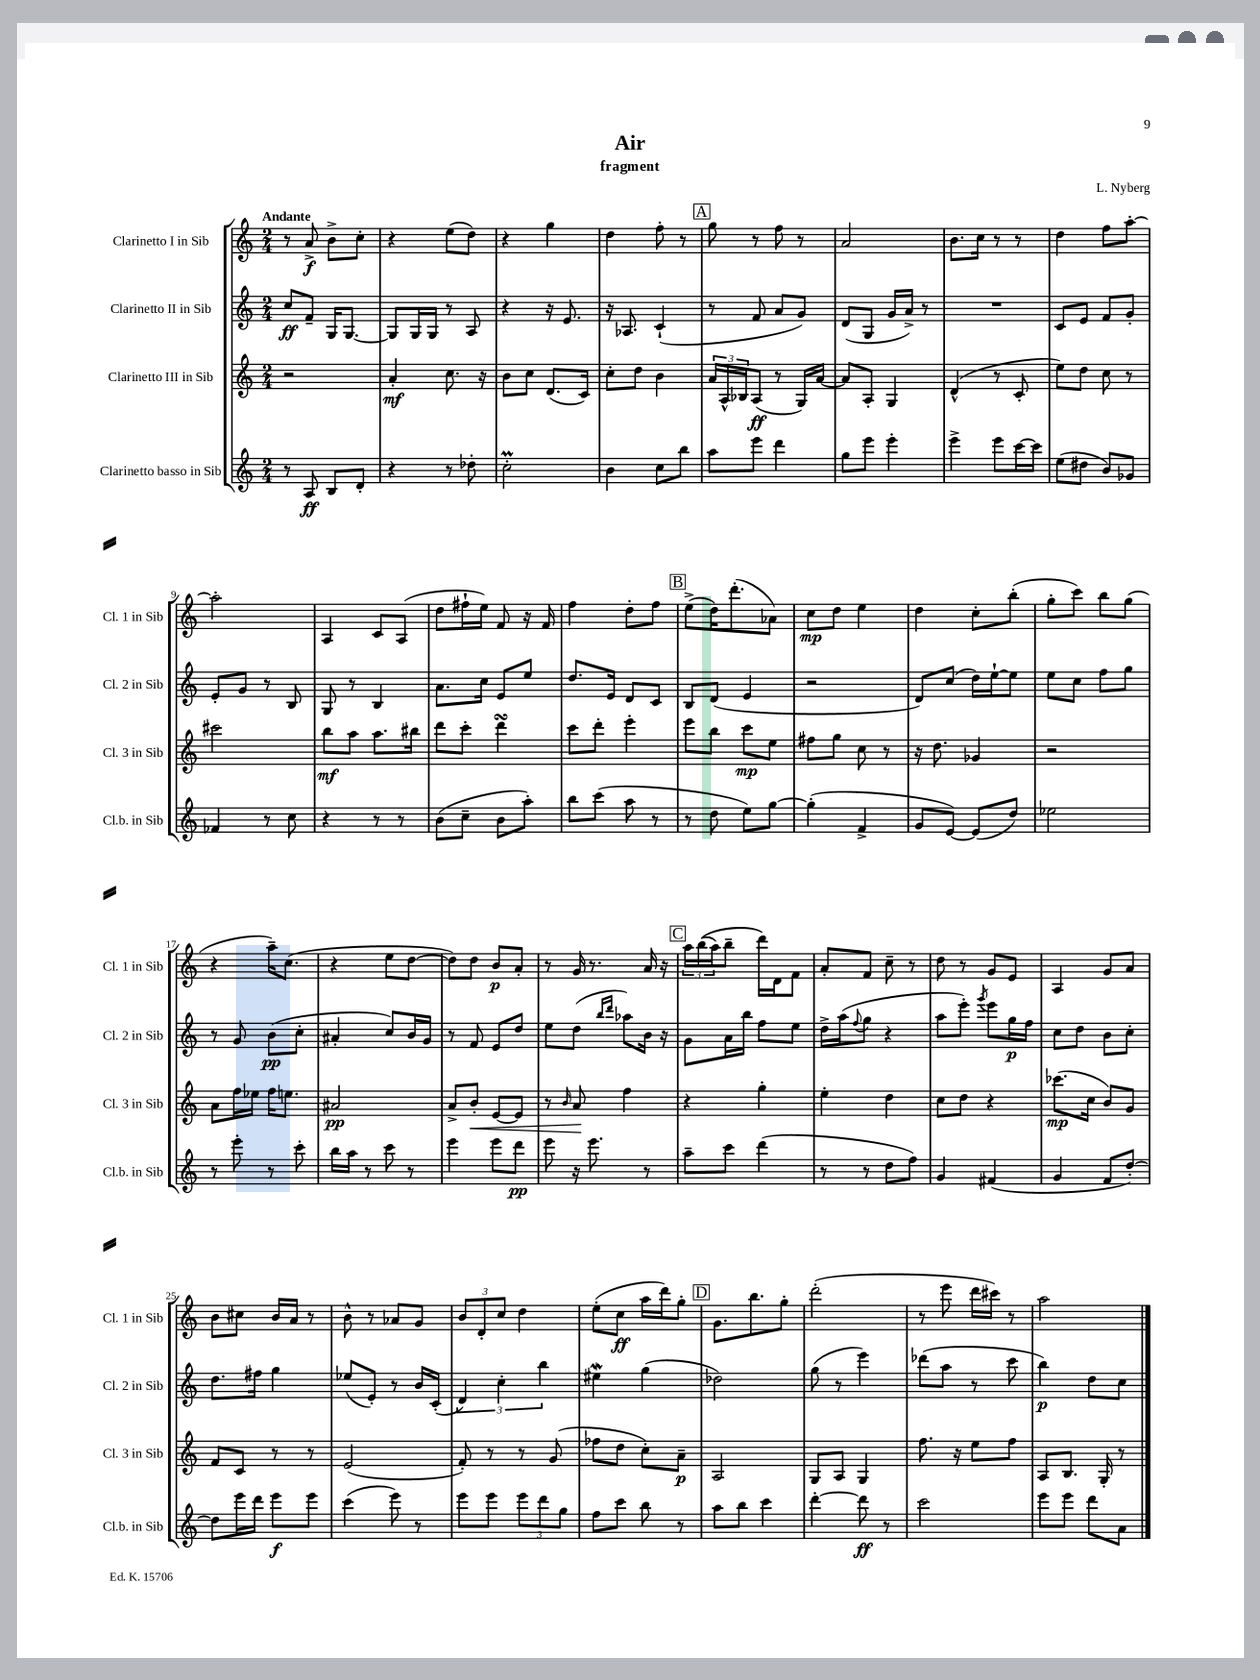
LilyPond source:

\header { title = "Air" composer = "L. Nyberg" subtitle = "fragment" }
<<
\new StaffGroup <<
\new Staff = "s0" \with { instrumentName = "Clarinetto I in Sib" shortInstrumentName = "Cl. 1 in Sib" } {
    \clef treble \key c \major \numericTimeSignature \time 2/4 \tempo "Andante"
    r8 a'8->\f b'8-> c''8-. |
    r4 e''8( d''8) |
    r4 g''4 |
    d''4 f''8-. r8 |
    \mark \markup { \box "A" } g''8 r8 f''8 r8 |
    a'2 |
    b'8. c''16 r8 r8 |
    d''4 f''8 a''8~-. |
    a''2-. |
    a4 c'8 a8( |
    d''8 fis''16-! e''16) f'8 r16 f'16 |
    f''4 d''8-. f''8 |
    \mark \markup { \box "B" } e''8->( d''16) d'''8.-.( aes'8) |
    c''8\mp d''8 e''4 |
    d''4 c''8-. b''8-.( |
    g''8-. c'''8) b''8 g''8( |
    r4 a''16--) c''8.( |
    r4 e''8 d''8~ |
    d''8) d''8 b'8\p a'8-. |
    r8 g'16 r8. a'16 r16 |
    \mark \markup { \box "C" } \tuplet 3/2 { a''16 b''16(\( a''16) } b''8-- d'''16\) d'16 f'8 |
    a'8-. f'8 c''8-- r8 |
    d''8 r8 g'8 e'8 |
    a4 g'8 a'8 |
    b'8 cis''8 b'16 a'16 r8 |
    b'8-^ r8 aes'8 g'8 |
    \tuplet 3/2 { b'8 d'8-. c''8 } d''4 |
    e''8-.( c''8\ff a''16 d'''16) g''8-. |
    \mark \markup { \box "D" } g'8. b''8. g''8-. |
    d'''2-.( |
    r8 e'''8 d'''16 cis'''16) r8 |
    a''2 \bar "|." |
}
\new Staff = "s1" \with { instrumentName = "Clarinetto II in Sib" shortInstrumentName = "Cl. 2 in Sib" } {
    \clef treble \key c \major \numericTimeSignature \time 2/4
    c''8\ff f'8-- g16 g8.~ |
    g8 g16 g16 r8 a8 |
    r4 r16 e'8. |
    r16 aes8. c'4-!( |
    \mark \markup { \box "A" } r8 f'8 a'8 g'8) |
    d'8( g8 g'16 a'16->) r8 |
    R2 |
    c'8 e'8 f'8 g'8-. |
    e'8-. g'8 r8 b8 |
    g8 r8 b4 |
    a'8. c''16 e'8 e''8 |
    d''8. e'16 d'8 c'8 |
    \mark \markup { \box "B" } b8 d'8( e'4 |
    r2 |
    d'8) c''8( d''16) e''16~-! e''8 |
    e''8 c''8 f''8 g''8 |
    r8 g'8 b'8\pp( c''8-. |
    ais'4-. c''8) b'16 g'16 |
    r8 f'8 e'8 d''8 |
    e''8 d''8( \grace { b''16 d'''16 } aes''8) b'16 r16 |
    \mark \markup { \box "C" } g'8 a'16 b''16 f''8 e''8 |
    d''16-> a''16( \appoggiatura { f''8 } g''8 r4 |
    a''8 e'''8-.) \acciaccatura { g'''8 } e'''8 g''16\p f''16 |
    c''8 d''8 b'8 c''8-. |
    d''8. fis''16 g''4 |
    ees''8( e'8-.) r8 b'16 c'16-.( |
    \tuplet 3/2 { d'4) c''4-. b''4 } |
    eis''4\mordent g''4( |
    \mark \markup { \box "D" } des''2) |
    g''8( r8 e'''4) |
    des'''8( a''8 r8 c'''8 |
    b''4\p) d''8 c''8 \bar "|." |
}
\new Staff = "s2" \with { instrumentName = "Clarinetto III in Sib" shortInstrumentName = "Cl. 3 in Sib" } {
    \clef treble \key c \major \numericTimeSignature \time 2/4
    r2 |
    a'4-.\mf c''8. r16 |
    b'8 c''8 d'8.( c'16) |
    c''8-. d''8 b'4 |
    \mark \markup { \box "A" } \tuplet 3/2 { a'16 a16-^ bes16 } a8\ff( r8 g16) a'16~ |
    a'8 a8-. g4 |
    d'4-^( r8 c'8-. |
    e''8) d''8 c''8 r8 |
    cis'''2 |
    b''8\mf a''8 a''8. bis''16 |
    d'''8 c'''8-. d'''4\turn |
    c'''8 d'''8-. e'''4-. |
    \mark \markup { \box "B" } e'''8 b''8 c'''8\mp e''8 |
    fis''8 g''8 c''8 r8 |
    r16 d''8. ges'4 |
    r2 |
    a'8 f''16 ees''16 f''16 e''8. |
    ais'2\pp |
    a'8-> b'8-.\< e'8~ e'8 |
    r8 \grace { b'16 } a'8\! f''4 |
    \mark \markup { \box "C" } r4 g''4-. |
    e''4-. d''4 |
    c''8 d''8 r4 |
    ces'''8.\mp( c''16 b'8) g'8 |
    f'8 c'8 r8 r8 |
    e'2( |
    f'8-.) r8 r8 g'8( |
    fes''8 d''8 c''8-.) a'8--\p |
    \mark \markup { \box "D" } a2 |
    g8 a8 g4 |
    f''8. r16 e''8 f''8 |
    a8 b8. g16-. r8 \bar "|." |
}
\new Staff = "s3" \with { instrumentName = "Clarinetto basso in Sib" shortInstrumentName = "Cl.b. in Sib" } {
    \clef treble \key c \major \numericTimeSignature \time 2/4
    r8 a8\ff b8 d'8-. |
    r4 r8 des''8-. |
    c''2-.\prall |
    b'4 c''8 b''8 |
    \mark \markup { \box "A" } a''8 e'''8 d'''4 |
    g''8 e'''8 e'''4-. |
    e'''4-> e'''8 c'''16~ c'''16 |
    e''8( dis''8 b'8) ges'8 |
    fes'4 r8 c''8 |
    r4 r8 r8 |
    b'8( c''8-- b'8 a''8-.) |
    b''8 c'''8( a''8 r8 |
    \mark \markup { \box "B" } r8 d''8 e''8) g''8~ |
    g''4-.( f'4-> |
    g'8 e'8~) e'8( d''8) |
    ees''2 |
    r8 e'''8-. r8 c'''8-. |
    b''16 a''16 r8 c'''8 r8 |
    e'''4 e'''8 d'''8\pp |
    e'''8 r16 e'''8. r8 |
    \mark \markup { \box "C" } a''8-- c'''8 d'''4( |
    r8 r8 d''8 f''8) |
    g'4 fis'4( |
    g'4 f'8 d''8~-.) |
    d''8 e'''16 d'''16 e'''8\f e'''8 |
    c'''4( e'''8) r8 |
    e'''8 e'''8 \tuplet 3/2 { e'''8 d'''8 g''8 } |
    f''8 c'''8 b''8 r8 |
    \mark \markup { \box "D" } a''8 b''8 c'''4 |
    d'''4~-. d'''8\ff r8 |
    c'''2 |
    e'''8 e'''8 d'''8 a'8 \bar "|." |
}
>>
>>
